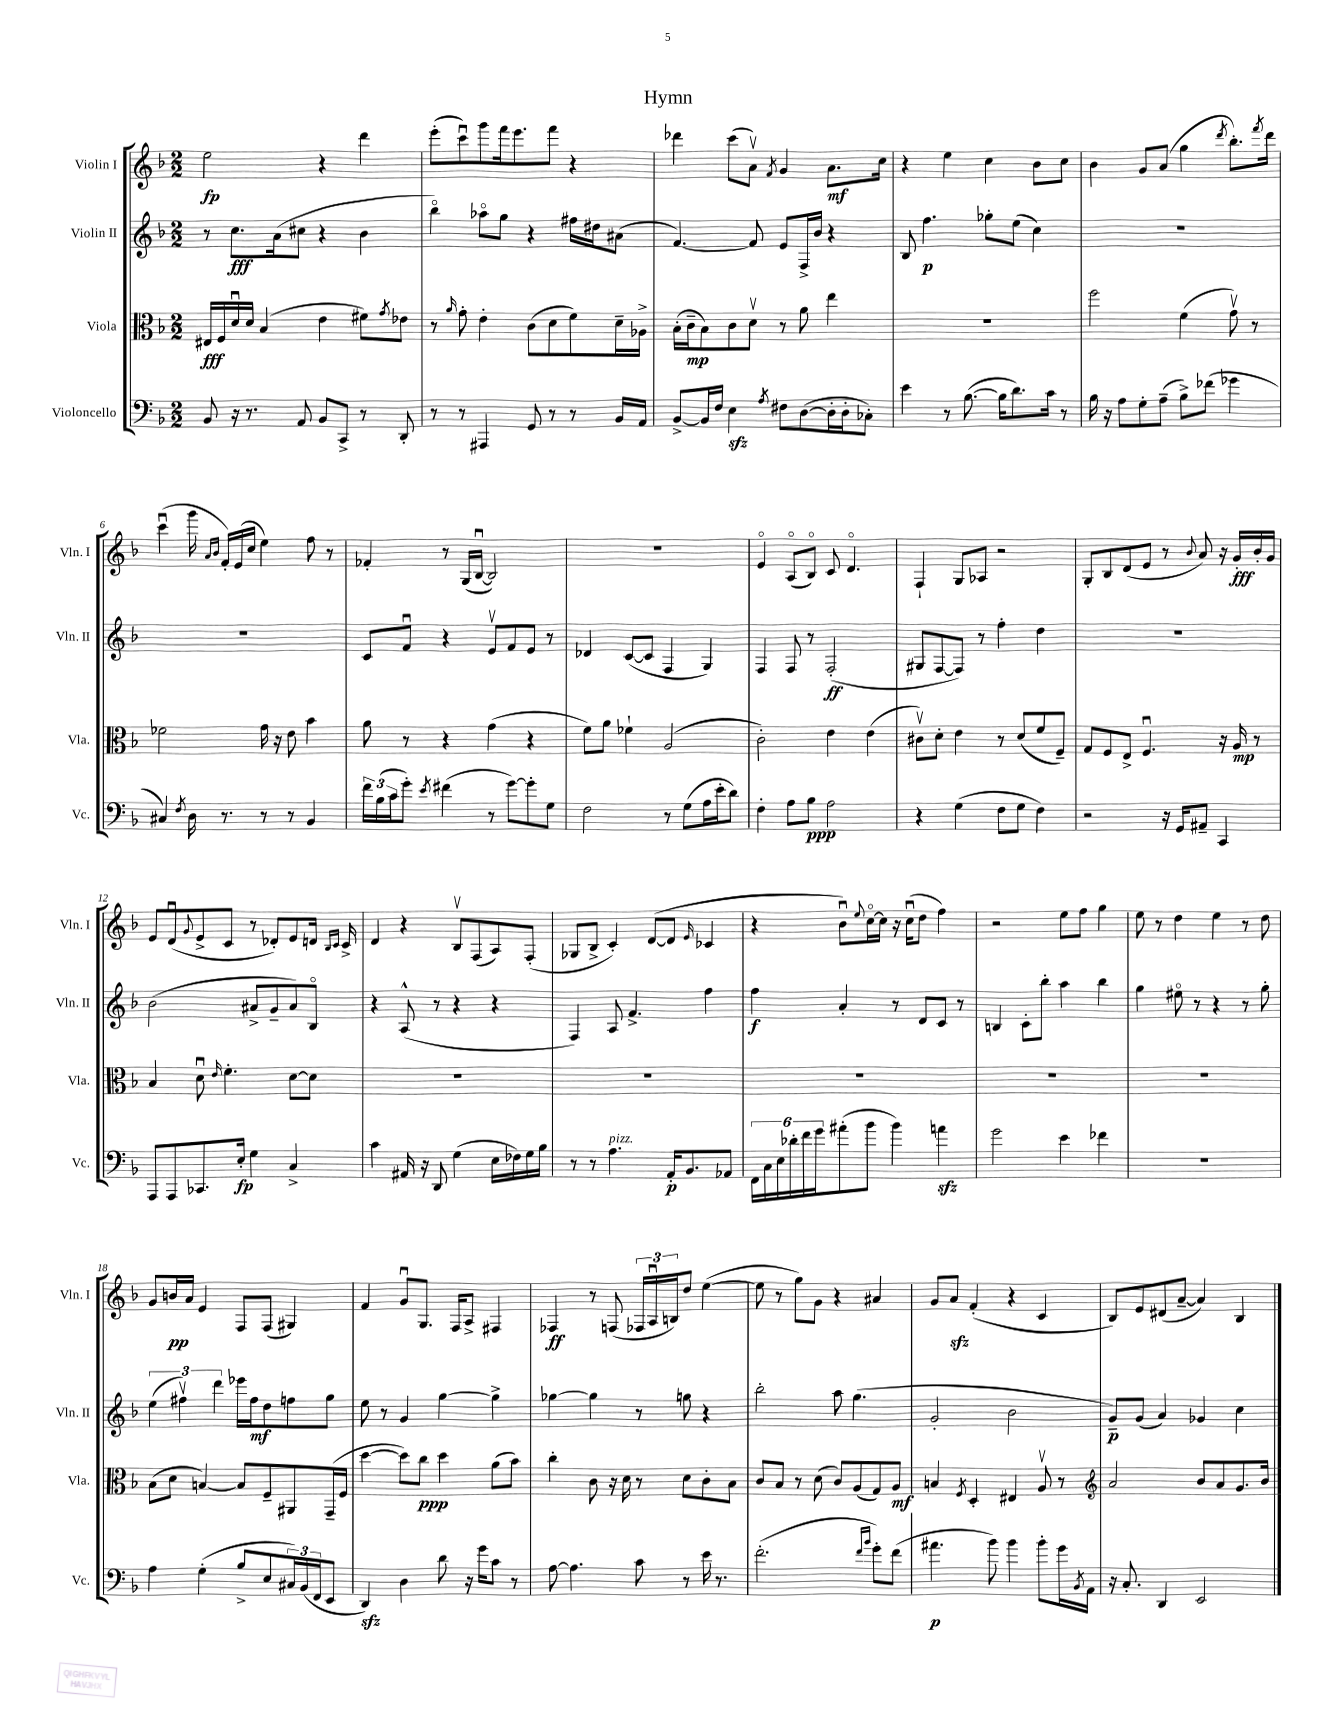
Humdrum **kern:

**kern	**dynam	**kern	**dynam	**kern	**dynam	**kern	**dynam
*part4	*part4	*part3	*part3	*part2	*part2	*part1	*part1
*staff4	*staff4	*staff3	*staff3	*staff2	*staff2	*staff1	*staff1
*I"Violoncello	*	*I"Viola	*	*I"Violin II	*	*I"Violin I	*
*I'Vc.	*	*I'Vla.	*	*I'Vln. II	*	*I'Vln. I	*
*clefF4	*	*clefC3	*	*clefG2	*	*clefG2	*
*k[b-]	*	*k[b-]	*	*k[b-]	*	*k[b-]	*
*M2/2	*	*M2/2	*	*M2/2	*	*M2/2	*
=1	=1	=1	=1	=1	=1	=1	=1
8BB-/	.	16E#X/LL	fff	8r	.	2ee\	fp
.	.	16F/	.	.	.	.	.
16r	.	16du/	.	8.cc\L	fff	.	.
8.r	.	16d/JJ	.	.	.	.	.
.	.	(4B-/	.	.	.	.	.
.	.	.	.	(16a\k	.	.	.
8AA/	.	.	.	8cc#X\J	.	.	.
8BB-/L	.	4e\	.	4r	.	4r	.
8CC^/J	.	.	.	.	.	.	.
8r	.	8f#X\L)	.	4b-\	.	4ddd\	.
.	.	8qg/	.	.	.	.	.
8DD'/	.	8e-X\J	.	.	.	.	.
=2	=2	=2	=2	=2	=2	=2	=2
8r	.	8r	.	4bb-\)	.	(8eee'\L	.
.	.	16qqa/	.	.	.	.	.
8r	.	8g'\	.	.	.	8cccu\)	.
4AAA#X/	.	4e'\	.	8aa-X\L	.	8ggg\	.
.	.	.	.	8gg\J	.	16fff\k	.
.	.	.	.	.	.	8.eee\	.
8GG/	.	(8c\L	.	4r	.	.	.
8r	.	8d\	.	.	.	8fff\J	.
8r	.	8f\)	.	16ff#X\LL	.	4r	.
.	.	.	.	16dd#X\J	.	.	.
16BB-/LL	.	16d~\L	.	(8a#X\J	.	.	.
16AA/JJ	.	16A-X^\JJ	.	.	.	.	.
=3	=3	=3	=3	=3	=3	=3	=3
[8BB-^/L	.	(16B-'\LL	.	[4.f/)	.	4ddd-X\	.
.	.	16c~\J	mp	.	.	.	.
16BB-/L]	.	8B-\)	.	.	.	.	.
16F/JJ	.	.	.	.	.	.	.
4Ezz\	.	8c\	.	.	.	(8ccc\L	.
.	.	8dv\J	.	8f/]	.	8av\J)	.
8qA/	.	.	.	.	.	8qf/	.
8F#X\L	.	8r	.	8e/L	.	4g/	.
([8D\	.	8a\	.	16F^/L	.	.	.
.	.	.	.	16b-/JJ	.	.	.
16D'\L]	.	4ee\	.	4r	.	8.a\L	mf
16D'\J	.	.	.	.	.	.	.
8C-X'\J)	.	.	.	.	.	.	.
.	.	.	.	.	.	16cc\Jk	.
=4	=4	=4	=4	=4	=4	=4	=4
4e\	.	1r	.	8B-/	.	4r	.
.	.	.	.	4.ff\	p	.	.
8r	.	.	.	.	.	4ee\	.
([8.B-\	.	.	.	.	.	.	.
.	.	.	.	8gg-X'\L	.	4cc\	.
16B-\KL]	.	.	.	.	.	.	.
8.d\)	.	.	.	(8ee\J	.	.	.
.	.	.	.	4cc\)	.	8b-\L	.
16c\Jk	.	.	.	.	.	.	.
8r	.	.	.	.	.	8cc\J	.
=5	=5	=5	=5	=5	=5	=5	=5
16B-\	.	2ff\	.	1r	.	4b-\	.
16r	.	.	.	.	.	.	.
8A\L	.	.	.	.	.	.	.
8G'\	.	.	.	.	.	8g/L	.
(8A~\J	.	.	.	.	.	(8a/J	.
8B-^\L)	.	(4f\	.	.	.	4gg\	.
(8f-X\J	.	.	.	.	.	.	.
.	.	.	.	.	.	8qddd/	.
4g-X\	.	8gv\)	.	.	.	8.bb-'\L)	.
.	.	8r	.	.	.	.	.
.	.	.	.	.	.	8qfff/	.
.	.	.	.	.	.	16ddd\Jk	.
!!LO:LB:g=z
=6	=6	=6	=6	=6	=6	=6	=6
4C#X/)	.	2f-X\	.	1r	.	(4cccu\	.
8qF/	.	.	.	.	.	.	.
16D\	.	.	.	.	.	16ggg\	.
.	.	.	.	.	.	16qqa/LL	.
.	.	.	.	.	.	16qqb-/JJ	.
8.r	.	.	.	.	.	16f'/LL)	.
.	.	.	.	.	.	(16e/	.
.	.	.	.	.	.	16cc/JJ	.
8r	.	16g\	.	.	.	4ee\)	.
.	.	16r	.	.	.	.	.
8r	.	8e\	.	.	.	.	.
4BB-/	.	4b-\	.	.	.	8ff\	.
.	.	.	.	.	.	8r	.
=7	=7	=7	=7	=7	=7	=7	=7
24f\LL	.	8a\	.	8c/L	.	4f-X'/	.
(24B-\	.	.	.	.	.	.	.
24c\J	.	.	.	.	.	.	.
8g'\J)	.	8r	.	8fu/J	.	.	.
8qe/	.	.	.	.	.	.	.
(4f#X\	.	4r	.	4r	.	8r	.
.	.	.	.	.	.	(16G/LL	.
.	.	.	.	.	.	[16B-u/JJ	.
8r	.	(4g\	.	8ev/L	.	2B-/])	.
[8g\L)	.	.	.	8f/	.	.	.
8g'\]	.	4r	.	8e/J	.	.	.
8G\J	.	.	.	8r	.	.	.
=8	=8	=8	=8	=8	=8	=8	=8
2F\	.	8f\L)	.	4d-X/	.	1r	.
.	.	8a\J	.	.	.	.	.
.	.	4f-X`\	.	([8c/L	.	.	.
.	.	.	.	8c/J]	.	.	.
8r	.	(2A/	.	4F/	.	.	.
(8G\L	.	.	.	.	.	.	.
16A\L	.	.	.	4G/)	.	.	.
16e'\J	.	.	.	.	.	.	.
8d\J)	.	.	.	.	.	.	.
=9	=9	=9	=9	=9	=9	=9	=9
4F'\	.	2c'\)	.	4F/	.	4e/	.
8A\L	.	.	.	8F/	.	(8A/L	.
8B-\J	ppp	.	.	8r	.	8B-/J)	.
2A\	.	4e\	.	(2F'/	ff	8c/	.
.	.	.	.	.	.	4.d/	.
.	.	(4e\	.	.	.	.	.
=10	=10	=10	=10	=10	=10	=10	=10
4r	.	8c#Xv\L)	.	8G#X/L	.	4F`/	.
.	.	8d'\J	.	[8F/	.	.	.
(4G\	.	4e\	.	8F/J])	.	8G/L	.
.	.	.	.	8r	.	8A-X/J	.
8F\L	.	8r	.	4ff'\	.	2r	.
8G\J	.	(8d/L	.	.	.	.	.
4F\)	.	8f/	.	4dd\	.	.	.
.	.	8F~/J)	.	.	.	.	.
=11	=11	=11	=11	=11	=11	=11	=11
2r	.	8G/L	.	1r	.	8G'/L	.
.	.	8F/	.	.	.	8B-/	.
.	.	8E^/J	.	.	.	(8d/	.
.	.	4.Fu/	.	.	.	8e/J	.
16r	.	.	.	.	.	8r	.
16GG/KL	.	.	.	.	.	.	.
.	.	.	.	.	.	8qqb-/	.
8AA#X~/J	.	.	.	.	.	8a/)	.
4CC/	.	16r	.	.	.	16r	.
.	.	16A/	mp	.	.	16g'/LL	fff
.	.	8r	.	.	.	16b-'/	.
.	.	.	.	.	.	16g/JJ	.
!!LO:LB:g=z
=12	=12	=12	=12	=12	=12	=12	=12
8AAA/L	.	4B-/	.	(2b-\	.	8e/L	.
8AAA/	.	.	.	.	.	(8du/	.
.	.	.	.	.	.	8qqg/	.
8.CC-X/	.	8du\	.	.	.	8e^/	.
.	.	16qqe/	.	.	.	.	.
.	.	4.f'\	.	.	.	8c/J	.
16E'/Jk	fp	.	.	.	.	.	.
4G\	.	.	.	8a#X^/L	.	8r	.
.	.	.	.	8g~/	.	8d-X'/L)	.
4C^/	.	[8d\L	.	8a#/)	.	8e/	.
.	.	8d\J]	.	8B-/J	.	16dn/Jk	.
.	.	.	.	.	.	16qqB-/LL	.
.	.	.	.	.	.	16qqc/JJ	.
.	.	.	.	.	.	16c^/	.
=13	=13	=13	=13	=13	=13	=13	=13
4c\	.	1r	.	4r	.	4d/	.
16AA#X/	.	.	.	(8A^^/	.	4r	.
16r	.	.	.	.	.	.	.
8DD/	.	.	.	8r	.	.	.
(4G\	.	.	.	4r	.	8B-v/L	.
.	.	.	.	.	.	(8F/	.
16E\LL	.	.	.	4r	.	8A/)	.
16F-X\)	.	.	.	.	.	.	.
16G\	.	.	.	.	.	(8F'/J	.
16B-\JJ	.	.	.	.	.	.	.
=14	=14	=14	=14	=14	=14	=14	=14
8r	.	1r	.	4F/)	.	8G-X/L	.
8r	.	.	.	.	.	8B-^/J	.
!LO:TX:a:i:t=pizz.	!	!	!	!	!	!	!
4.A\	.	.	.	8A/	.	4c'/)	.
.	.	.	.	4.f^/	.	.	.
.	.	.	.	.	.	([8d/L	.
16AA'/KL	p	.	.	.	.	8d/J]	.
8.BB-/	.	.	.	.	.	.	.
.	.	.	.	.	.	16qqe/	.
.	.	.	.	4ff\	.	4c-X/	.
8AA-X/J	.	.	.	.	.	.	.
=15	=15	=15	=15	=15	=15	=15	=15
24FF\LL	.	1r	.	4ff\	f	4r	.
24C\	.	.	.	.	.	.	.
24E\	.	.	.	.	.	.	.
24d-X'\	.	.	.	.	.	.	.
24f\	.	.	.	.	.	.	.
24g\J	.	.	.	.	.	.	.
(8a#X'\	.	.	.	4a'/	.	8b-u\L)	.
.	.	.	.	.	.	8qqee/	.
8b-\J	.	.	.	.	.	[16cc\L	.
.	.	.	.	.	.	16cc\JJ]	.
4b-\)	.	.	.	8r	.	16r	.
.	.	.	.	.	.	(16ccu\KL	.
.	.	.	.	8d/L	.	8dd\J	.
4anzz\	.	.	.	8c/J	.	4ff\)	.
.	.	.	.	8r	.	.	.
=16	=16	=16	=16	=16	=16	=16	=16
2g\	.	1r	.	4Bn/	.	2r	.
.	.	.	.	8c'\L	.	.	.
.	.	.	.	8bb-'\J	.	.	.
4e\	.	.	.	4aa\	.	8ee\L	.
.	.	.	.	.	.	8ff\J	.
4f-X\	.	.	.	4bb-\	.	4gg\	.
=17	=17	=17	=17	=17	=17	=17	=17
1r	.	1r	.	4gg\	.	8ee\	.
.	.	.	.	.	.	8r	.
.	.	.	.	8ee#X\	.	4dd\	.
.	.	.	.	8r	.	.	.
.	.	.	.	4r	.	4ee\	.
.	.	.	.	8r	.	8r	.
.	.	.	.	8gg'\	.	8dd\	.
!!LO:LB:g=z
=18	=18	=18	=18	=18	=18	=18	=18
4A\	.	(8B-\L	.	(6ee\	.	8g/L	.
.	.	8d\J	.	.	.	16bn/L	pp
.	.	.	.	6ff#Xv\)	.	.	.
.	.	.	.	.	.	16a/JJ	.
(4G'\	.	[4Bn/)	.	.	.	4e/	.
.	.	.	.	6ddd\	.	.	.
8B-^/L	.	8B/L]	.	16eee-X\LL	.	8F/L	.
.	.	.	.	16ff#\J	mf	.	.
8E/	.	8F~/	.	8dd\	.	(8F/J	.
24C#X/L)	.	8AA#X/	.	8ffn\	.	4G#X/)	.
(24BB-/	.	.	.	.	.	.	.
24FF/J	.	.	.	.	.	.	.
8EE/J	.	(16GG~/L	.	8gg\J	.	.	.
.	.	16F/JJ	.	.	.	.	.
=19	=19	=19	=19	=19	=19	=19	=19
4DDzz/)	.	[4dd\	.	8ee\	.	4f/	.
.	.	.	.	8r	.	.	.
4D\	.	8dd\L])	.	4g/	.	8gu/L	.
.	.	8cc\J	ppp	.	.	8.G/J	.
8d\	.	4dd\	.	[4gg\	.	.	.
.	.	.	.	.	.	16F/KL	.
16r	.	.	.	.	.	8A^/J	.
16g\KL	.	.	.	.	.	.	.
8c\J	.	(8a\L	.	4gg^\]	.	4F#X/	.
8r	.	8b-\J)	.	.	.	.	.
=20	=20	=20	=20	=20	=20	=20	=20
[8A\	.	4cc'\	.	[4gg-X\	.	4F-X/	ff
4.A\]	.	.	.	.	.	.	.
.	.	8c\	.	4gg-\]	.	8r	.
.	.	16r	.	.	.	(8Fn/	.
.	.	16d\	.	.	.	.	.
8c\	.	8r	.	8r	.	24F-X/LL	.
.	.	.	.	.	.	24Au/	.
.	.	.	.	.	.	24Bn/J)	.
8r	.	8d\L	.	8ggn\	.	8dd/J	.
16e\	.	8c'\	.	4r	.	([4ee\	.
8.r	.	.	.	.	.	.	.
.	.	8B-\J	.	.	.	.	.
=21	=21	=21	=21	=21	=21	=21	=21
(2.f'\	.	8c/L	.	2bb-'\	.	8ee\]	.
.	.	8B-/J	.	.	.	8r	.
.	.	8r	.	.	.	8gg\L)	.
.	.	(8d\	.	.	.	8g\J	.
.	.	8c/L)	.	8aa\	.	4r	.
.	.	(8A/	.	(4.gg\	.	.	.
16qqf/LL	.	.	.	.	.	.	.
16qqb-/JJ	.	.	.	.	.	.	.
8g'\L)	.	8G/)	.	.	.	4a#X/	.
(8f\J	.	8A/J	mf	.	.	.	.
=22	=22	=22	=22	=22	=22	=22	=22
4.a#X\	p	4Bn/	.	2g'/	.	8g/L	.
.	.	.	.	.	.	8azz/J	.
.	.	8qF/	.	.	.	.	.
.	.	4D'/	.	.	.	(4f'/	.
8b-\)	.	.	.	.	.	.	.
4b-\	.	4E#X/	.	2b-\	.	4r	.
8b-'\L	.	8Av/	.	.	.	4c/	.
16g\L	.	8r	.	.	.	.	.
8qBB-/	.	.	.	.	.	.	.
16AA\JJ	.	.	.	.	.	.	.
=23	=23	=23	=23	=23	=23	=23	=23
*	*	*clefG2	*	*	*	*	*
16r	.	2a/	.	8g~/L)	p	8B-/L)	.
8.C'/	.	.	.	.	.	.	.
.	.	.	.	(8g/J	.	8e/	.
4DD/	.	.	.	4a/)	.	(8d#X/	.
.	.	.	.	.	.	[8a~/J	.
2EE/	.	8b-/L	.	4g-X/	.	4a/])	.
.	.	8a/	.	.	.	.	.
.	.	8.g/	.	4cc\	.	4B-/	.
.	.	16b-/Jk	.	.	.	.	.
==	==	==	==	==	==	==	==
*-	*-	*-	*-	*-	*-	*-	*-
